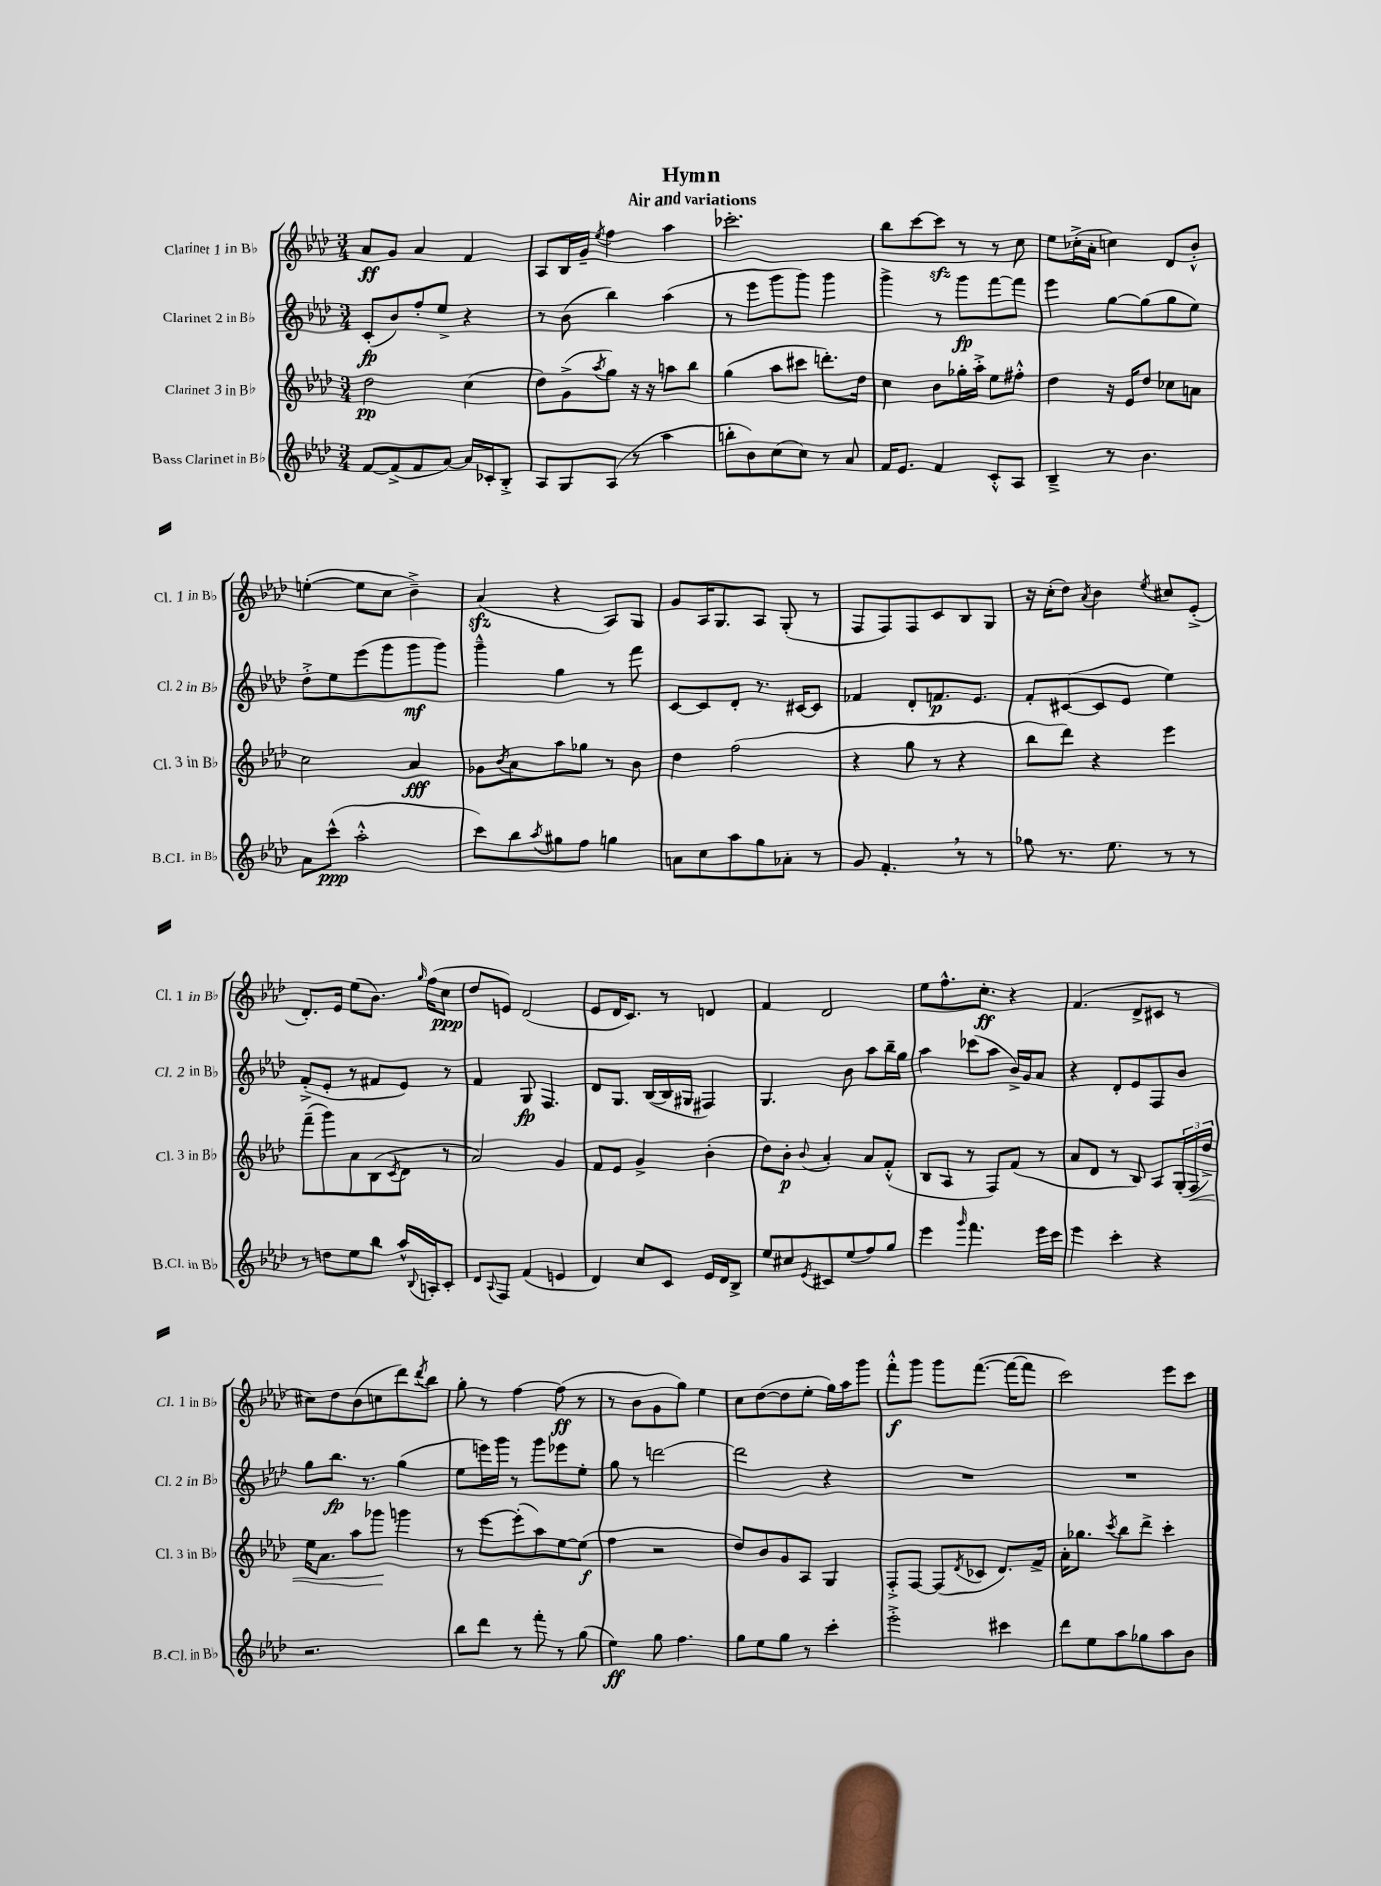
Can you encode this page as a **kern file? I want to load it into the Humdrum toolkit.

**kern	**dynam	**kern	**dynam	**kern	**dynam	**kern	**dynam
*part4	*part4	*part3	*part3	*part2	*part2	*part1	*part1
*staff4	*staff4	*staff3	*staff3	*staff2	*staff2	*staff1	*staff1
*I"Bass Clarinet in B♭	*	*I"Clarinet 3 in B♭	*	*I"Clarinet 2 in B♭	*	*I"Clarinet 1 in B♭	*
*I'B.Cl. in B♭	*	*I'Cl. 3 in B♭	*	*I'Cl. 2 in B♭	*	*I'Cl. 1 in B♭	*
*clefG2	*	*clefG2	*	*clefG2	*	*clefG2	*
*k[b-e-a-d-]	*	*k[b-e-a-d-]	*	*k[b-e-a-d-]	*	*k[b-e-a-d-]	*
*M3/4	*	*M3/4	*	*M3/4	*	*M3/4	*
=1	=1	=1	=1	=1	=1	=1	=1
[8f/L	.	2dd-\	pp	(8c'/L	fp	8a-/L	ff
(8f^/]	.	.	.	8b-/)	.	8g/J	.
8f/	.	.	.	8ff'/	.	4a-/	.
[8a-/J)	.	.	.	8ee-^/J	.	.	.
16a-/LL]	.	(4cc\	.	4r	.	4f/	.
16c-X'/J	.	.	.	.	.	.	.
8B-'^/J	.	.	.	.	.	.	.
=2	=2	=2	=2	=2	=2	=2	=2
8A-/L	.	8dd-\L)	.	8r	.	8A-/L	.
8G/	.	(8g^\	.	(8b-\	.	16B-/L	.
.	.	.	.	.	.	16g~/JJ	.
.	.	8qaa-/	.	.	.	8qee-/	.
(8A-/J	.	8gg\J)	.	4bb-\)	.	4ff\	.
8r	.	16r	.	.	.	.	.
.	.	16r	.	.	.	.	.
4aa-\	.	8aan\L	.	(4aa-\	.	4aa-\	.
.	.	8bb-\J	.	.	.	.	.
=3	=3	=3	=3	=3	=3	=3	=3
8bbn'\L	.	(4gg\	.	8r	.	2.ccc-X'\	.
8b-\)	.	.	.	8eee-\L	.	.	.
(8cc\	.	8aa-\L	.	8ggg\	.	.	.
8cc\J)	.	8ccc#X\J	.	8ggg\J)	.	.	.
8r	.	8.dddn'\L)	.	4ggg\	.	.	.
8a-/	.	.	.	.	.	.	.
.	.	16dd-\Jk	.	.	.	.	.
=4	=4	=4	=4	=4	=4	=4	=4
16f/KL	.	4cc\	.	4ggg^\	.	8bb-\L	.
8.e-/J	.	.	.	.	.	.	.
.	.	.	.	.	.	[8ccc\	.
4f/	.	8b-\L	.	8r	.	8ccczz\J]	.
.	.	16gg-X'\L	.	8ggg\L	fp	8r	.
.	.	16aa-'^\JJ	.	.	.	.	.
8c'^^/L	.	8ee-\L	.	[8fff\	.	8r	.
8A-/J	.	8ff#X'^^\J	.	8fff\J]	.	8cc\	.
=5	=5	=5	=5	=5	=5	=5	=5
4B-~^/	.	4dd-\	.	4eee-\	.	8ee-\L	.
.	.	.	.	.	.	(16cc-X'^\L	.
.	.	.	.	.	.	16a-'\JJ	.
8r	.	16r	.	[8gg\L	.	4ccn\)	.
.	.	16e-/KL	.	.	.	.	.
4.b-\	.	8dd-/J	.	(8gg\]	.	.	.
.	.	8cc-X\L	.	8gg\	.	8d-/L	.
.	.	8an\J	.	8ee-\J)	.	8b-'^^/J	.
!!LO:LB:g=z
=6	=6	=6	=6	=6	=6	=6	=6
8a-\L	.	2cc\	.	8dd-'^\L	.	([4een'\	.
(8ccc^^\J	ppp	.	.	8ee-\	.	.	.
2aa-'^^\	.	.	.	(8eee-\	.	8ee\L]	.
.	.	.	.	8ggg\	.	8cc\J	.
.	.	4a-/	fff	8ggg\	mf	4b-~^\)	.
.	.	.	.	8ggg\J)	.	.	.
=7	=7	=7	=7	=7	=7	=7	=7
8ccc\L)	.	8g-X\L	.	4ggg~^^\	.	(4a-zz/	.
.	.	8qb-/	.	.	.	.	.
8bb-\	.	8a-\	.	.	.	.	.
8qaa-/	.	.	.	.	.	.	.
8gg#X\	.	8aa-\	.	4gg\	.	4r	.
8ff\J	.	8gg-X\J	.	.	.	.	.
4ggn\	.	8r	.	8r	.	8A-/L)	.
.	.	8b-\	.	8fff\	.	8G/J	.
=8	=8	=8	=8	=8	=8	=8	=8
8an\L	.	4dd-\	.	[8c/L	.	8g/L	.
8cc\	.	.	.	8c/]	.	16A-/K	.
.	.	.	.	.	.	8.G/	.
8aa-\	.	(2ff\	.	8d-'/J	.	.	.
8gg\	.	.	.	8.r	.	8A-/J	.
8a-X'\J	.	.	.	.	.	(8G'/	.
.	.	.	.	[16c#X/KL	.	.	.
8r	.	.	.	8c#/J]	.	8r	.
=9	=9	=9	=9	=9	=9	=9	=9
8g/	.	4r	.	4f-X/	.	8F/L	.
4.f',/	.	.	.	.	.	8F/)	.
.	.	8gg\	.	8d-'/L	.	8F/	.
.	.	8r	.	8.fn/	p	8c/	.
8r	.	4r	.	.	.	8B-/	.
.	.	.	.	8.e-/J	.	.	.
8r	.	.	.	.	.	8G/J	.
=10	=10	=10	=10	=10	=10	=10	=10
8gg-X\	.	8bb-\L	.	8f'/L	.	16r	.
.	.	.	.	.	.	(16cc'\KL	.
8.r	.	8ddd-\J)	.	([8c#X/	.	8dd-\J)	.
.	.	.	.	.	.	8qa-/	.
.	.	4r	.	8c#/]	.	4b-\	.
8.ee-\	.	.	.	.	.	.	.
.	.	.	.	8e-/J	.	.	.
.	.	.	.	.	.	8qee-/	.
8r	.	4eee-\	.	4ee-\)	.	8cc#X/L	.
8r	.	.	.	.	.	(8e-'^/J	.
!!LO:LB:g=z
=11	=11	=11	=11	=11	=11	=11	=11
8r	.	(8fff~\L	.	(8f'^/L	.	8.d-'/L)	.
8ddn\L	.	8ggg\)	.	8e-'/J	.	.	.
.	.	.	.	.	.	16e-/Jk	.
8ee-\	.	8a-\	.	8r	.	(8ee-\L	.
8bb-\J	.	(8B-\	.	8f#X/L	.	8.b-\J)	.
.	.	8qc/	.	.	.	.	.
16aa-^^/LL	.	8d-\J	.	8e-/J)	.	.	.
8qqB-/	.	.	.	.	.	16qqgg/	.
16An'/J	.	.	.	.	.	(16ff\KL	.
8c'/J	.	8r	.	8r	.	8cc\J	ppp
=12	=12	=12	=12	=12	=12	=12	=12
8d-/L	.	2a-/)	.	4f/	.	8dd-/L	.
8qqA-/	.	.	.	.	.	.	.
8F/J	.	.	.	.	.	8en/J)	.
(4f/	.	.	.	8G/	fp	(2d-/	.
.	.	.	.	4.F/	.	.	.
4en/	.	4g/	.	.	.	.	.
=13	=13	=13	=13	=13	=13	=13	=13
4d-/)	.	8f/L	.	8d-/L	.	8e-/L	.
.	.	8e-/J	.	8.G/J	.	16d-/K	.
.	.	.	.	.	.	8.c/J)	.
8cc/L	.	4g^/	.	.	.	.	.
.	.	.	.	([16B-/LL	.	.	.
8c/J	.	.	.	16B-/]	.	8r	.
.	.	.	.	16G#X/JJ	.	.	.
16e-/LL	.	(4b-'\	.	4F#X/)	.	4dn/	.
16d-/J	.	.	.	.	.	.	.
8B-^/J	.	.	.	.	.	.	.
=14	=14	=14	=14	=14	=14	=14	=14
8ee-/L	.	8dd-\L)	.	4.G/	.	4f/	.
8cc#X/	.	8b-'\J	p	.	.	.	.
8qe-/	.	8qqb-/	.	.	.	.	.
8c#X/	.	4a-'/	.	.	.	2d-/	.
(8ee-/	.	.	.	8b-\	.	.	.
8ff/)	.	8a-/L	.	8aa-\L	.	.	.
8gg/J	.	(8f'^^/J	.	16bb-~\L	.	.	.
.	.	.	.	16gg\JJ	.	.	.
=15	=15	=15	=15	=15	=15	=15	=15
4eee-\	.	8B-/L	.	4aa-\	.	8ee-\L	.
.	.	8A-/J	.	.	.	8.ff^^\	.
16qqggg/	.	.	.	.	.	.	.
4.fff\	.	8r	.	(8ccc-X\L	.	.	.
.	.	.	.	.	.	8.cc'\J	ff
.	.	8F/L)	.	8aa-\J	.	.	.
.	.	(8f/J	.	16b-^/LL)	.	4r	.
.	.	.	.	16g/J	.	.	.
16eee-\LL	.	8r	.	8a-/J	.	.	.
16ccc\JJ	.	.	.	.	.	.	.
=16	=16	=16	=16	=16	=16	=16	=16
4eee-\	.	8a-/L	.	4r	.	(4.f/	.
.	.	8d-/J	.	.	.	.	.
4ccc'\	.	8r	.	8d-'/L	.	.	.
.	.	8B-/)	.	8e-/	.	8d-^/L	.
4r	.	8A-/L	.	8F/	.	8c#X/J	.
.	.	(24G'/L	.	8b-/J	.	8r	.
!	!	!	!LO:HP:b	!	!	!	!
.	.	24F/	<	.	.	.	.
.	.	24dd-^/JJ)	.	.	.	.	.
!!LO:LB:g=z
=17	=17	=17	=17	=17	=17	=17	=17
2.r	.	16ee-\KL	.	8gg\L	.	8cc#X\L)	.
.	.	8.a-\J	.	.	.	.	.
.	.	.	.	8.bb-\J	fp	8dd-\	.
.	.	8aa-\L	.	.	.	(8b-\	.
.	.	.	.	8.r	.	.	.
.	.	8ggg-X\J	.	.	.	8ccn\	.
.	.	4gggn\	[	(4gg\	.	8ddd-\)	.
.	.	.	.	.	.	8qddd-/	.
.	.	.	.	.	.	8bb-\J	.
=18	=18	=18	=18	=18	=18	=18	=18
8bb-\L	.	8r	.	8ee-\L	.	8gg'\	.
8ddd-\J	.	[8eee-\L	.	16eeen\L)	.	8r	.
.	.	.	.	16ggg\JJ	.	.	.
8r	.	(8eee-'\]	.	8r	.	[4ff\	.
8fff'\	.	8aa-\)	.	8ggg\L	.	.	.
8r	.	[8ee-\	.	8eee-X\	.	(8ff\]	ff
(8gg\	.	(8ee-\J]	f	8ee-'\J	.	8r	.
=19	=19	=19	=19	=19	=19	=19	=19
4ee-\)	ff	4ff\	.	8gg\	.	8r	.
.	.	.	.	8r	.	8b-\L	.
8gg\	.	2r	.	[2dddn\	.	8g\	.
4.ff\	.	.	.	.	.	8gg\J)	.
.	.	.	.	.	.	4ee-\	.
=20	=20	=20	=20	=20	=20	=20	=20
8gg\L	.	8dd-/L)	.	2ddd\]	.	8cc\L	.
8ee-\	.	8b-/	.	.	.	([8dd-\	.
8gg\J	.	8g/	.	.	.	8dd-\]	.
8r	.	8A-/J	.	.	.	8ee-'\J	.
4ccc'\	.	4G/	.	4r	.	16gg\LL)	.
.	.	.	.	.	.	16aa-\J	.
.	.	.	.	.	.	8ggg\J	.
=21	=21	=21	=21	=21	=21	=21	=21
2eee-'^\	.	8F'^/L	.	2.r	.	8fff'^^\L	f
.	.	[8F/J	.	.	.	8ggg\J	.
.	.	(8F/L]	.	.	.	8ggg\L	.
.	.	8qd-/	.	.	.	.	.
.	.	8c-X/J	.	.	.	([8.fff\J	.
4ccc#X\	.	8.d-/L)	.	.	.	.	.
.	.	.	.	.	.	16fff\KL_	.
.	.	.	.	.	.	8fff\J]	.
.	.	16f^/Jk	.	.	.	.	.
=22	=22	=22	=22	=22	=22	=22	=22
8ddd-\L	.	16a-'\KL	.	2.r	.	2ccc\)	.
.	.	8.gg-X\J	.	.	.	.	.
8ee-\	.	.	.	.	.	.	.
.	.	8qccc/	.	.	.	.	.
8aa-\	.	8bb-\L	.	.	.	.	.
8gg-X\	.	8ddd-^\J	.	.	.	.	.
8aa-\	.	4ccc'\	.	.	.	8eee-\L	.
8b-\J	.	.	.	.	.	8ccc\J	.
==	==	==	==	==	==	==	==
*-	*-	*-	*-	*-	*-	*-	*-
